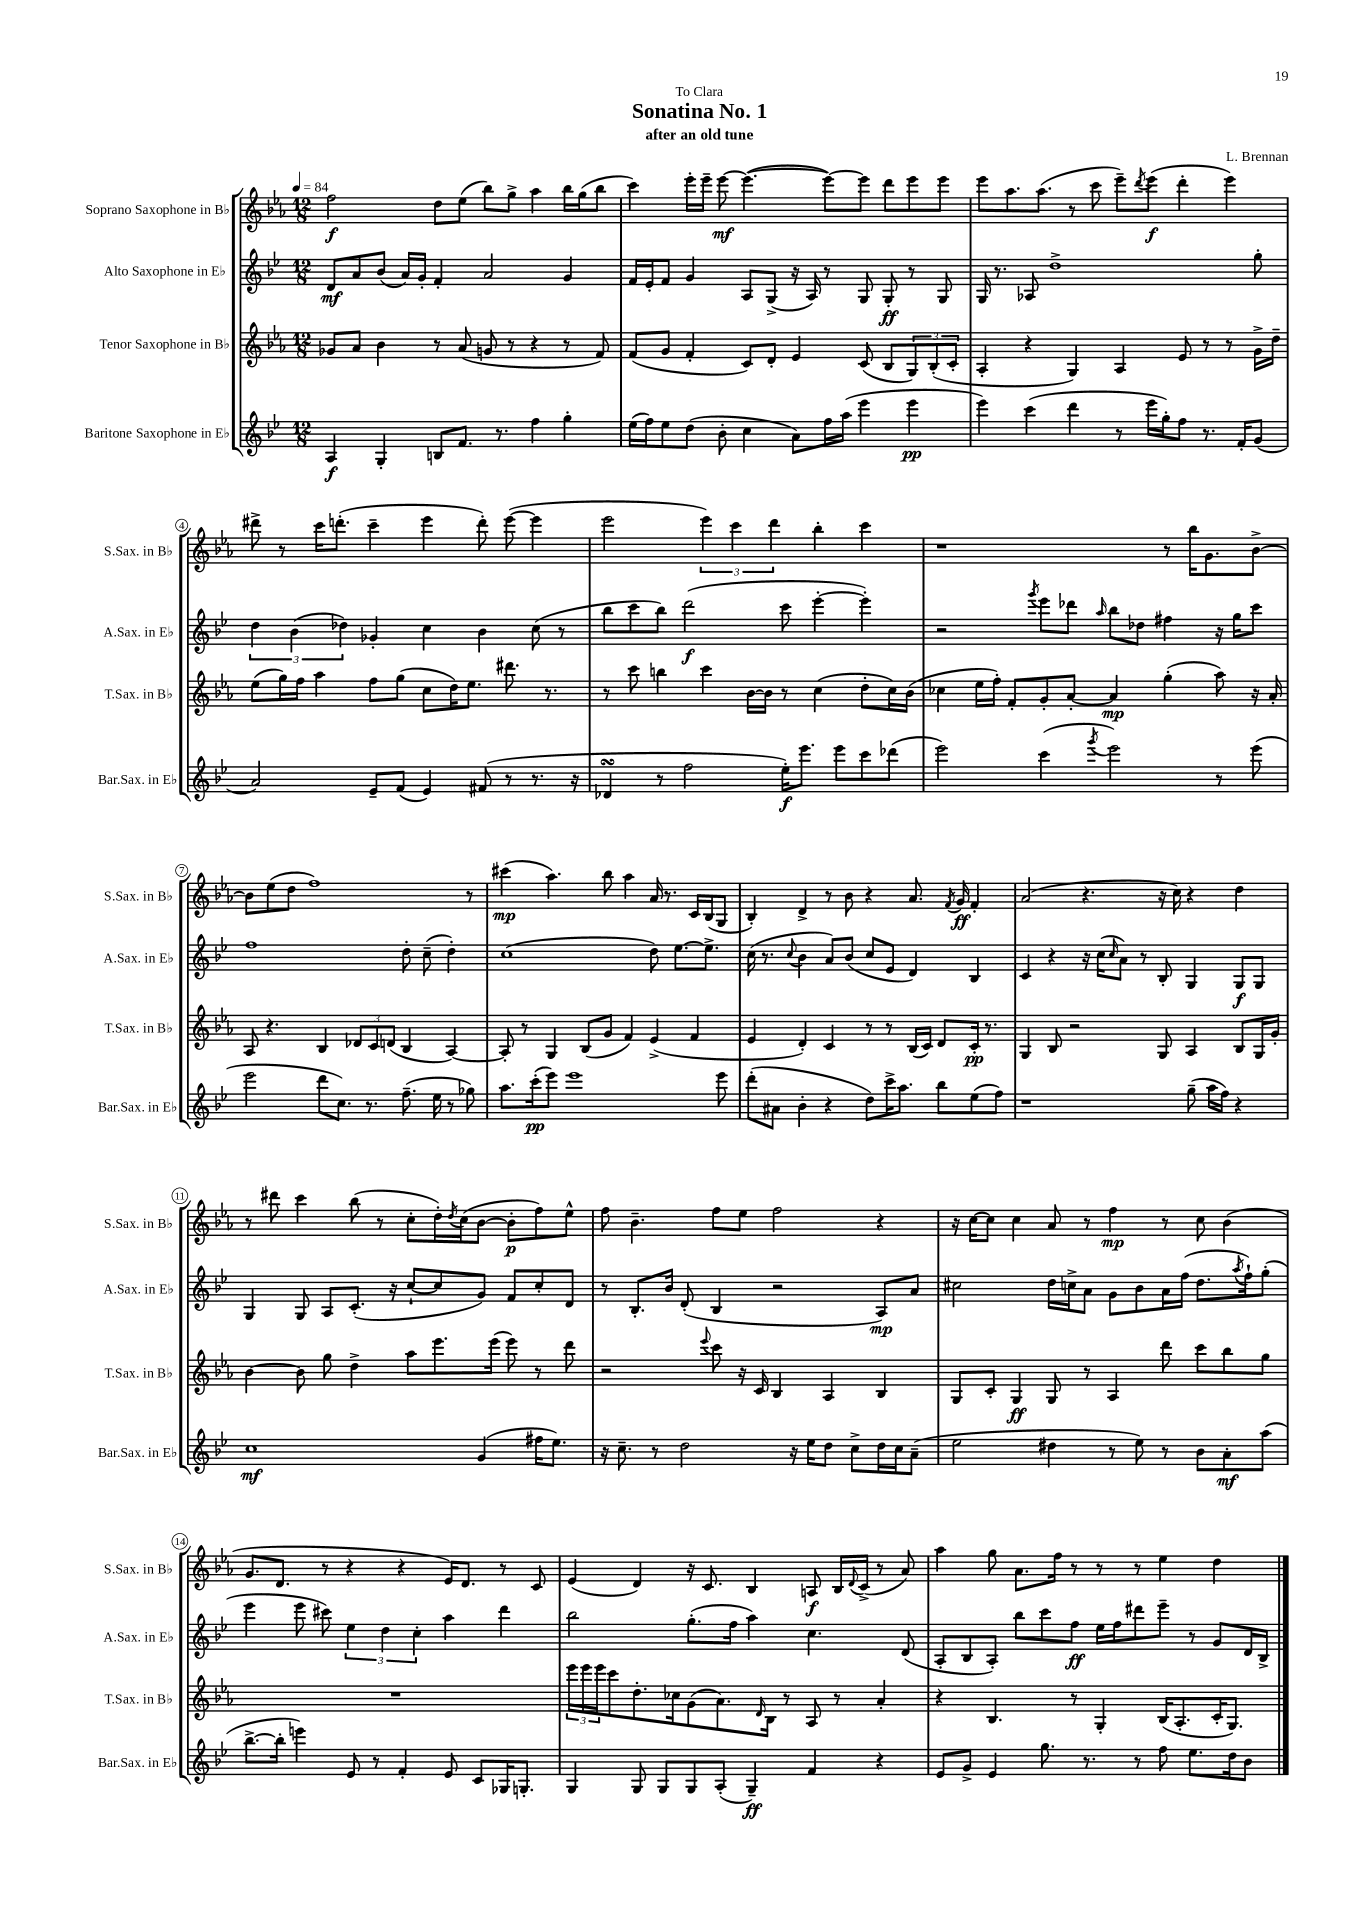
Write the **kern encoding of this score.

**kern	**dynam	**kern	**dynam	**kern	**dynam	**kern	**dynam
*part4	*part4	*part3	*part3	*part2	*part2	*part1	*part1
*staff4	*staff4	*staff3	*staff3	*staff2	*staff2	*staff1	*staff1
*I"Baritone Saxophone in E♭	*	*I"Tenor Saxophone in B♭	*	*I"Alto Saxophone in E♭	*	*I"Soprano Saxophone in B♭	*
*I'Bar.Sax. in E♭	*	*I'T.Sax. in B♭	*	*I'A.Sax. in E♭	*	*I'S.Sax. in B♭	*
*clefG2	*	*clefG2	*	*clefG2	*	*clefG2	*
*k[b-e-]	*	*k[b-e-a-]	*	*k[b-e-]	*	*k[b-e-a-]	*
*M12/8	*	*M12/8	*	*M12/8	*	*M12/8	*
*MM84	*	*MM84	*	*MM84	*	*MM84	*
=1	=1	=1	=1	=1	=1	=1	=1
4A/	f	8g-X/L	.	8d/L	mf	2ff\	f
.	.	8a-/J	.	8a/	.	.	.
4G'/	.	4b-\	.	(8b-/J	.	.	.
.	.	.	.	16a/LL)	.	.	.
.	.	.	.	16g'/JJ	.	.	.
8Bn/L	.	8r	.	4f'/	.	8dd\L	.
8.f/J	.	(8a-/	.	.	.	(8ee-\J	.
.	.	8gn/	.	2a/	.	8bb-\L)	.
8.r	.	.	.	.	.	.	.
.	.	8r	.	.	.	8gg^\J	.
4ff\	.	4r	.	.	.	4aa-\	.
4gg'\	.	8r	.	4g/	.	16bb-\LL	.
.	.	.	.	.	.	(16gg\J	.
.	.	8f/)	.	.	.	8bb-\J	.
=2	=2	=2	=2	=2	=2	=2	=2
(16ee-\LL	.	(8f/L	.	16f/LL	.	4ccc\)	.
16ff\J)	.	.	.	16e-'/J	.	.	.
8ee-\	.	8g/J	.	8f/J	.	.	.
(8dd\J	.	4f'/	.	4g/	.	16eee-'\LL	.
.	.	.	.	.	.	16eee-~\JJ	.
8b-'\	.	.	.	.	.	[8eee-\	mf
4cc\	.	8c/L)	.	8A/L	.	(4.eee-\_	.
.	.	8d'/J	.	(8G^/J	.	.	.
8a\L)	.	4e-/	.	16r	.	.	.
.	.	.	.	16A/)	.	.	.
16ff\L	.	.	.	8r	.	8eee-\L_)	.
(16aa\JJ	.	.	.	.	.	.	.
4eee-\	.	(8c/	.	8G/	.	8eee-\J]	.
.	.	8B-/L	.	8G'/	ff	8ddd\L	.
4eee-\	pp	12G/)	.	8r	.	8eee-\	.
.	.	(12B-'/	.	.	.	.	.
.	.	.	.	8G/	.	8eee-\J	.
.	.	12c'/J	.	.	.	.	.
=3	=3	=3	=3	=3	=3	=3	=3
4eee-\)	.	4A-'/	.	16G/	.	8eee-\L	.
.	.	.	.	8.r	.	.	.
.	.	.	.	.	.	8.aa-\	.
(4ccc\	.	4r	.	8A-X/	.	.	.
.	.	.	.	.	.	(8.aa-\J	.
.	.	.	.	1dd^	.	.	.
4ddd\	.	4G/)	.	.	.	8r	.
.	.	.	.	.	.	8ccc\	.
8r	.	4A-/	.	.	.	8eee-~\L)	.
.	.	.	.	.	.	8qddd/	.
16eee-\LL	.	.	.	.	.	(8eee-\J	f
16gg'\J)	.	.	.	.	.	.	.
8ff\J	.	8e-/	.	.	.	4ddd'\	.
8.r	.	8r	.	.	.	.	.
.	.	8r	.	.	.	4eee-\)	.
16f'/KL	.	.	.	.	.	.	.
(8g/J	.	16g^\LL	.	8gg'\	.	.	.
.	.	16dd~\JJ	.	.	.	.	.
!!LO:LB:g=z
=4	=4	=4	=4	=4	=4	=4	=4
2a/)	.	(8ee-\L	.	6dd\	.	8ddd#X^\	.
.	.	16gg\L)	.	.	.	8r	.
.	.	.	.	(6b-\	.	.	.
.	.	16ff\JJ	.	.	.	.	.
.	.	4aa-\	.	.	.	16ccc\KL	.
.	.	.	.	.	.	(8.dddn'\J	.
.	.	.	.	6dd-X\)	.	.	.
8e-~/L	.	8ff\L	.	4g-X'/	.	4ccc~\	.
(8f/J	.	(8gg\J	.	.	.	.	.
4e-/)	.	8cc\L	.	4cc\	.	4eee-\	.
.	.	16dd\K)	.	.	.	.	.
.	.	8.ee-\J	.	.	.	.	.
(8f#X/	.	.	.	4b-\	.	8ddd'\)	.
8r	.	8.ddd#X\	.	.	.	([8eee-\	.
8.r	.	.	.	(8cc\	.	4eee-\]	.
.	.	8.r	.	.	.	.	.
.	.	.	.	8r	.	.	.
16r	.	.	.	.	.	.	.
=5	=5	=5	=5	=5	=5	=5	=5
4d-XsSSs/	.	8r	.	8bb-\L	.	2eee-\	.
.	.	8ccc\	.	8ccc\	.	.	.
8r	.	4bbn\	.	8bb-\J)	.	.	.
2ff\	.	.	.	(2ddd\	f	.	.
.	.	4ccc\	.	.	.	6eee-\)	.
.	.	.	.	.	.	6ccc\	.
.	.	[16b-\LL	.	.	.	.	.
.	.	16b-\JJ]	.	.	.	.	.
.	.	.	.	.	.	6ddd\	.
16ee-'\KL)	f	8r	.	8ccc\	.	.	.
8.eee-\J	.	.	.	.	.	.	.
.	.	(4cc\	.	[4eee-'\	.	4bb-'\	.
8eee-\L	.	.	.	.	.	.	.
8ccc\	.	8dd'\L	.	4eee-'\])	.	4ccc\	.
(8ddd-X\J	.	16cc\L)	.	.	.	.	.
.	.	(16b-\JJ	.	.	.	.	.
=6	=6	=6	=6	=6	=6	=6	=6
2eee-\)	.	4cc-X\	.	2r	.	1r	.
.	.	16ee-\LL	.	.	.	.	.
.	.	16ff'\JJ)	.	.	.	.	.
.	.	8f'/L	.	.	.	.	.
.	.	.	.	8qggg/	.	.	.
(4ccc\	.	8g'/	.	8eee-\L	.	.	.
.	.	[8a-'/J	.	8ddd-X\J	.	.	.
8qggg/	.	.	.	16qqaa/	.	.	.
2eee-\)	.	4a-/]	mp	8bb-\L	.	.	.
.	.	.	.	8dd-X\J	.	.	.
.	.	(4gg'\	.	4ff#X\	.	8r	.
.	.	.	.	.	.	16bb-\KL	.
.	.	.	.	.	.	8.g\	.
8r	.	8aa-\)	.	16r	.	.	.
.	.	.	.	16gg\KL	.	.	.
(8eee-\	.	16r	.	8ccc\J	.	[8b-^\J	.
.	.	16a-'/	.	.	.	.	.
!!LO:LB:g=z
=7	=7	=7	=7	=7	=7	=7	=7
2eee-\	.	8A-/	.	1ff	.	8b-\L]	.
.	.	4.r	.	.	.	(8ee-\	.
.	.	.	.	.	.	8dd\J	.
.	.	.	.	.	.	1ff)	.
8ddd\L	.	4B-/	.	.	.	.	.
8.cc\J)	.	.	.	.	.	.	.
.	.	12d-X/L	.	.	.	.	.
8.r	.	.	.	.	.	.	.
.	.	12c/	.	.	.	.	.
.	.	(12dn/J	.	.	.	.	.
(8.ff~\	.	4B-/	.	8dd'\	.	.	.
.	.	.	.	(8cc~\	.	.	.
16ee-\	.	.	.	.	.	.	.
8r	.	[4A-/)	.	4dd'\)	.	.	.
8gg-X\)	.	.	.	.	.	8r	.
=8	=8	=8	=8	=8	=8	=8	=8
8.aa\L	.	8A-'/]	.	(1cc	.	(4ccc#X\	mp
.	.	8r	.	.	.	.	.
(16ccc'\k	pp	.	.	.	.	.	.
8eee-\J)	.	4G/	.	.	.	4.aa-\)	.
1eee-	.	.	.	.	.	.	.
.	.	(8B-/L	.	.	.	.	.
.	.	8g/J	.	.	.	8bb-\	.
.	.	4f/)	.	.	.	4aa-\	.
.	.	(4e-^/	.	8dd\)	.	16a-/	.
.	.	.	.	.	.	8.r	.
.	.	.	.	[8.ee-\L	.	.	.
.	.	4f/	.	.	.	16c/LL	.
.	.	.	.	8.ee-^\J]	.	(16B-/J	.
8eee-\	.	.	.	.	.	8G/J	.
=9	=9	=9	=9	=9	=9	=9	=9
(8ddd'\L	.	4e-/	.	(16cc\	.	4B-'/)	.
.	.	.	.	8.r	.	.	.
8a#X\J	.	.	.	.	.	.	.
.	.	.	.	8qqcc/	.	.	.
4b-'\	.	4d'/)	.	4b-\	.	4d^/	.
4r	.	4c/	.	8a/L)	.	8r	.
.	.	.	.	(8b-/J	.	8b-\	.
8dd\L)	.	8r	.	8cc/L	.	4r	.
16ccc^\K	.	8r	.	8e-/J	.	.	.
8.aa\J	.	.	.	.	.	.	.
.	.	(16B-/LL	.	4d/)	.	8.a-/	.
.	.	16c/JJ)	.	.	.	.	.
8bb-\L	.	8d/L	.	.	.	.	.
.	.	.	.	.	.	8qf/	.
.	.	.	.	.	.	16g/	ff
(8ee-\	.	16c'/Jk	pp	4B-/	.	4f'/	.
.	.	8.r	.	.	.	.	.
8ff\J)	.	.	.	.	.	.	.
=10	=10	=10	=10	=10	=10	=10	=10
1r	.	4G/	.	4c/	.	(2a-/	.
.	.	8B-/	.	4r	.	.	.
.	.	2r	.	.	.	.	.
.	.	.	.	16r	.	4.r	.
.	.	.	.	(16cc\KL	.	.	.
.	.	.	.	16qqcc/	.	.	.
.	.	.	.	8a\J)	.	.	.
.	.	.	.	8r	.	.	.
.	.	8G/	.	8B-'/	.	16r	.
.	.	.	.	.	.	16cc\)	.
(8gg~\	.	4A-/	.	4G/	.	4r	.
16aa\LL	.	.	.	.	.	.	.
16ff\JJ)	.	.	.	.	.	.	.
4r	.	8B-/L	.	8G/L	f	4dd\	.
.	.	16G/L	.	8G/J	.	.	.
.	.	16g'/JJ	.	.	.	.	.
!!LO:LB:g=z
=11	=11	=11	=11	=11	=11	=11	=11
1cc	mf	[4b-\	.	4G/	.	8r	.
.	.	.	.	.	.	8ddd#X\	.
.	.	8b-\]	.	8G/	.	4ccc\	.
.	.	8gg\	.	8A/L	.	.	.
.	.	4dd^\	.	(8.c'/J	.	(8bb-\	.
.	.	.	.	.	.	8r	.
.	.	.	.	16r	.	.	.
.	.	8aa-\L	.	[8cc`/L	.	8cc'\L	.
.	.	8.eee-\	.	8cc/]	.	16dd'\L)	.
.	.	.	.	.	.	8qdd/	.
.	.	.	.	.	.	(16cc\J	.
(4g/	.	.	.	8g/J)	.	[8b-\J	.
.	.	(16eee-\Jk	.	.	.	.	.
.	.	8eee-\)	.	8f/L	.	8b-'\L]	p
16ff#X\KL	.	8r	.	8cc'/	.	8ff\)	.
8.ee-\J)	.	.	.	.	.	.	.
.	.	8ddd\	.	8d/J	.	8ee-^^\J	.
=12	=12	=12	=12	=12	=12	=12	=12
16r	.	2r	.	8r	.	8ff\	.
8.cc~\	.	.	.	.	.	.	.
.	.	.	.	8.B-'/L	.	4.b-~\	.
8r	.	.	.	.	.	.	.
.	.	.	.	16b-/Jk	.	.	.
2dd\	.	.	.	(8d'/	.	.	.
.	.	8qqeee-/	.	.	.	.	.
.	.	8ccc\	.	4B-/	.	8ff\L	.
.	.	16r	.	.	.	8ee-\J	.
.	.	16c/	.	.	.	.	.
.	.	4B-/	.	2r	.	2ff\	.
16r	.	.	.	.	.	.	.
16ee-\KL	.	.	.	.	.	.	.
8dd\J	.	4A-/	.	.	.	.	.
8cc^\L	.	.	.	.	.	.	.
16dd\L	.	4B-/	.	8A/L)	mp	4r	.
16cc\J	.	.	.	.	.	.	.
(8a~\J	.	.	.	8a/J	.	.	.
=13	=13	=13	=13	=13	=13	=13	=13
2ee-\	.	8G/L	.	2cc#X\	.	16r	.
.	.	.	.	.	.	[16cc\KL	.
.	.	8c'/J	.	.	.	8cc\J]	.
.	.	4G/	ff	.	.	4cc\	.
4dd#X\	.	8G/	.	16dd\LL	.	8a-/	.
.	.	.	.	16ccn^\J	.	.	.
.	.	8r	.	8a\J	.	8r	.
8r	.	4A-/	.	8g\L	.	4ff\	mp
8ee-\)	.	.	.	8b-\	.	.	.
8r	.	8ddd\	.	16a\L	.	8r	.
.	.	.	.	(16ff\JJ	.	.	.
8b-\L	.	8ccc\L	.	8.dd\L	.	8cc\	.
8a'\	mf	8bb-\	.	.	.	(4b-\	.
.	.	.	.	8qaa/	.	.	.
.	.	.	.	16ff`\k)	.	.	.
(8aa\J	.	8gg\J	.	(8gg'\J	.	.	.
!!LO:LB:g=z
=14	=14	=14	=14	=14	=14	=14	=14
[8.bb-^\L	.	1.r	.	4eee-\	.	8.g/L	.
16bb-'\Jk]	.	.	.	.	.	8.d/J	.
4eeen\)	.	.	.	8eee-\	.	.	.
.	.	.	.	8ccc#X\)	.	8r	.
8e-/	.	.	.	6ee-\	.	4r	.
8r	.	.	.	.	.	.	.
.	.	.	.	6dd\	.	.	.
4f'/	.	.	.	.	.	4r	.
.	.	.	.	6cc'\	.	.	.
8e-/	.	.	.	4aa\	.	16e-/KL)	.
.	.	.	.	.	.	8.d/J	.
8c/L	.	.	.	.	.	.	.
16G-X/K	.	.	.	4ddd\	.	8r	.
8.Gn'/J	.	.	.	.	.	.	.
.	.	.	.	.	.	8c/	.
=15	=15	=15	=15	=15	=15	=15	=15
4G/	.	24eee-\LL	.	2bb-\	.	(4e-/	.
.	.	24eee-\	.	.	.	.	.
.	.	24eee-\J	.	.	.	.	.
.	.	8ccc\	.	.	.	.	.
8G/	.	8.dd'\	.	.	.	4d/)	.
8G/L	.	.	.	.	.	.	.
.	.	16cc-X\k	.	.	.	.	.
8G/	.	(8g\	.	(8.gg'\L	.	16r	.
.	.	.	.	.	.	8.c/	.
(8A'/J	.	8.a-\)	.	.	.	.	.
.	.	.	.	16ff\Jk	.	.	.
4G~/)	ff	.	.	4aa\)	.	4B-/	.
.	.	16qqd/	.	.	.	.	.
.	.	16B-\Jk	.	.	.	.	.
.	.	8r	.	.	.	.	.
4f/	.	8A-/	.	4.cc\	.	8An/	f
.	.	8r	.	.	.	16B-/LL	.
.	.	.	.	.	.	8qqd/	.
.	.	.	.	.	.	(16c^/JJ	.
4r	.	4a-'/	.	.	.	8r	.
.	.	.	.	(8d/	.	8a-/)	.
=16	=16	=16	=16	=16	=16	=16	=16
8e-/L	.	4r	.	8A'/L	.	4aa-\	.
8g^/J	.	.	.	8B-/	.	.	.
4e-/	.	4.B-/	.	8A'/J)	.	8gg\	.
.	.	.	.	8bb-\L	.	8.a-\L	.
8.gg\	.	.	.	8ccc\	.	.	.
.	.	.	.	.	.	16ff\Jk	.
.	.	8r	.	8ff\J	ff	8r	.
8.r	.	.	.	.	.	.	.
.	.	4G'/	.	16ee-\LL	.	8r	.
.	.	.	.	16ff\J	.	.	.
8r	.	.	.	8ddd#X\	.	8r	.
8ff\	.	(16B-/KL	.	8eee-~\J	.	4ee-\	.
.	.	8.A-'/	.	.	.	.	.
8.ee-\L	.	.	.	8r	.	.	.
.	.	16c'/K	.	8g/L	.	4dd\	.
16dd\k	.	8.G/J)	.	.	.	.	.
8b-\J	.	.	.	16d/L	.	.	.
.	.	.	.	16B-^/JJ	.	.	.
==	==	==	==	==	==	==	==
*-	*-	*-	*-	*-	*-	*-	*-
